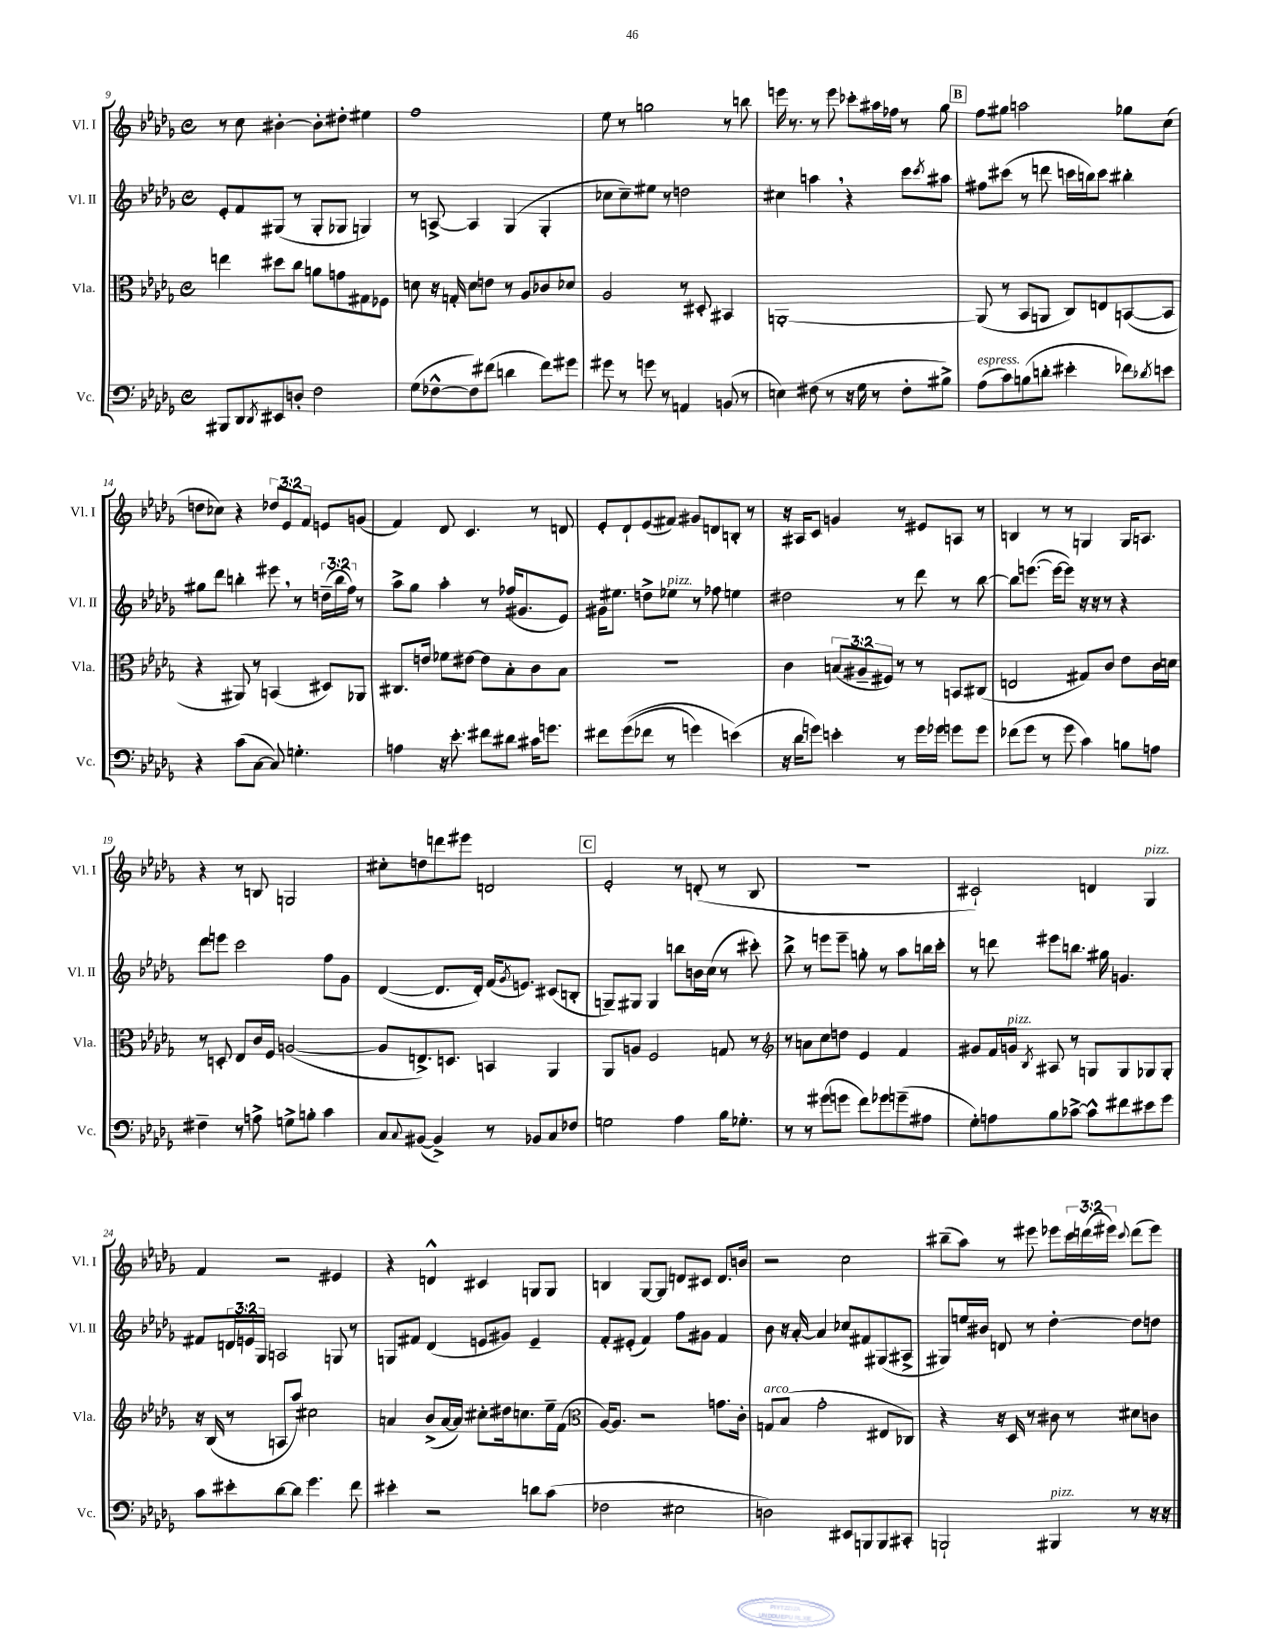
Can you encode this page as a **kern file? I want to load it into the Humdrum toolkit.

**kern	**kern	**kern	**kern
*staff4	*staff3	*staff2	*staff1
*clefF4	*clefC3	*clefG2	*clefG2
*k[b-e-a-d-g-]	*k[b-e-a-d-g-]	*k[b-e-a-d-g-]	*k[b-e-a-d-g-]
*M4/4	*M4/4	*M4/4	*M4/4
*met(c)	*met(c)	*met(c)	*met(c)
8BBB#/L	4ee\	8e-'/L	8r
8DD-/	.	8f/	8cc\
8qDD-/	.	.	.
8EE#/	8dd#\L	(8G#/J	[4b#'\
8D'/J	8cc\J	8r	.
2F\	8a\L	8G#'/L	8b#'\]L
.	8g\	8G-/J	8dd#'\J
.	8G#\	4G/)	4ee#\
.	8F-\J	.	.
=	=	=	=
(8G-\L	8d\	8r	1ff
[8F-^^\	16r	[8A^/	.
.	16G'/	.	.
8F-\])	8d\L	4A/]	.
(8f#\J	8e\J	.	.
4d\	8r	(4G-/	.
.	8A-/L	.	.
8f#\L)	8c-/	4G-'/	.
8g#\J	8d-/J	.	.
=	=	=	=
8g#\	2A-/	8cc-\L	8ee-\
8r	.	8cc-~\)	8r
8g\	.	8ee#\J	2gg\
8r	.	8r	.
4AA/	8r	2dd\	.
.	8D#'/	.	.
(8BB/	4BB#/	.	8r
8r	.	.	8bb\
=	=	=	=
4E\)	[1AA'	4cc#\	16eee\
.	.	.	8.r
(8F#\	.	4aa\	8r
8r	.	.	8eee\
16r	.	4r	8ccc-'\L
16G-\	.	.	.
8r	.	.	16aa#\L
.	.	.	16ff-\JJ
8F#'\L	.	8ccc\L	8r
.	.	8qccc/	.
8B#^\J)	.	8aa#\J	8gg-\
=	=	=	=
(8A-\L	(8AA/]	8ff#\L	8ff\L
8c\)	8r	(8ccc#\J	8gg#\J
(8B\	8BB-/L	8r	2aa\
8d'\J	8AA/J	8ddd\	.
4e#'\	8C/L)	16ccc\LL	.
.	.	16bb\J)	.
.	8E/	8ccc\J	.
8f-\L)	([8BB/	4bb#'\	8gg-\L
8qd-/	.	.	.
8e\J	8BB/]J	.	(8cc\J
=	=	=	=
4r	4r	8gg#\L	8dd\L
.	.	8ddd-\J	8cc-\J)
(8c\L	8AA#/)	4bb'\	4r
[8C\J	8r	.	.
8C/])	(4BB/	8eee#\	12dd-/L
.	.	.	12e-/
4.G'\	.	8r	.
.	.	.	12f/J
.	8D#/L)	(24dd~\LL	8e/L
.	.	24bb\	.
.	.	24ff\JJ)	.
.	8AA-/J	8r	(8g/J
=	=	=	=
4A\	8.C#/L	8aa-^\L	4f/)
.	.	8gg-\J	.
.	16e/Jk	.	.
16r	8f-\L	4aa-'\	8d-/
8.e-'\	.	.	.
.	[8e#\J	.	4.c/
8f#\L	8e#\]L	8r	.
8d#\J	8B-'\	(16ff-/LK	.
.	.	8.g#/	.
16c#\LK	8c\	.	8r
8.g\J	.	.	.
.	8B-\J	8e-/J)	8d/
=	=	=	=
8f#\L	1r	16g#\LK	8e-'/L
.	.	8.ee#\J	.
&((8g-\	.	.	8d-`/
8f-\J	.	8dd^\L	(8e-/
8r	.	8ee-\J	8f#/J)
4g\)	.	8r	8g#/L
.	.	8ff-\	8d/
(4e\&)	.	4ee\	8B'/J
.	.	.	8r
=	=	=	=
16r	4c\	2dd#\	16r
16d-\LK	.	.	16A#/LK
8g\J)	.	.	8c/J
4e'\	(12B/L	.	4g/
.	12A#~/	.	.
.	12F#/J)	.	.
8r	8r	8r	8r
16g\LL	8r	8ddd-\	8e#/L
16g-\JJ	.	.	.
8g\L	8BB/L	8r	8A/J
8g\J	(8C#/J	[8bb-\	8r
=	=	=	=
(8f-\L	2E/	8bb-\]L	4B/
8g-\J	.	([8.eee\J	.
8r	.	.	8r
.	.	16eee\_LK	.
8g-\	.	8eee\]J)	8r
4c\)	8G#/L)	16r	4G/
.	.	16r	.
.	8c/J	8r	.
8B\L	8e-\L	4r	16G/LK
.	.	.	8.A/J
8A\J	16c\L	.	.
.	16d\JJ	.	.
=	=	=	=
4F#~\	8r	8ddd-\L	4r
.	8D'/	8eee\J	.
8r	8E-/L	2ccc\	8r
8A^\	16c/L	.	8B/
.	16F/JJ	.	.
8G^\L	([2A/	.	2G/
8B'\J	.	.	.
4c\	.	8ff\L	.
.	.	8g-\J	.
=	=	=	=
8C/L	8A/]L	([4d-/	8cc#'\L
8qqC/	.	.	.
([8BB#/J	8.E^/)	.	8dd\
4BB#^/])	.	8.d-/]L	8ddd\
.	8.D/J	.	.
.	.	.	8eee#\J
.	.	16d-'/Jk)	.
8r	4BB/	(16f/LK	2d/
.	.	8qg-/	.
.	.	8.e/J)	.
8BB-/L	.	.	.
8C/	4AA-/	(8c#/L	.
8F-/J	.	8B'/J	.
=	=	=	=
2G\	8AA-/L	8G~/L)	2e-'/
.	8A/J	8G#/J	.
.	2F/	4G#/	.
4A-\	.	8bb\L	8r
.	.	16b\L	(8d'/
.	.	(16cc\JJ	.
16B-\LK	8G/	8r	8r
8.G-'\J	.	.	.
.	8r	8ccc#'\)	8B-/
=	=	=	=
*	*clefG2	*	*
8r	8r	8bb-^\	1r
8r	8a\L	8r	.
(8g#\L	8cc\	8eee\L	.
8g\J	8dd\J	8eee~\J	.
8f\L)	4e-/	8gg'\	.
8g-\	.	8r	.
(8g~\	4f/	8aa-\L	.
8A#\J	.	16bb\L	.
.	.	16ccc'\JJ	.
=	=	=	=
8G-'\L)	8g#/L	8r	2c#`/)
8A\	16f/L	8ddd\	.
.	16g/JJ	.	.
.	8qB-/	.	.
8B-\	8A#/	8eee#\L	.
[8c-^\J	8r	8.bb\J	.
8c-^^\]L	8G/L	.	4d/
.	.	16gg#\	.
8f#\	8G/	4.g/	.
8e#\	8G-/	.	4G-/
8g-\J	8G-'/J	.	.
=	=	=	=
8c\L	16r	8f#/L	4f/
.	(16B-/	.	.
8e#'\	8r	24d/L	.
.	.	24e/	.
.	.	24G-/JJ	.
[8d-\	8A/L	2A/	2r
8d-\]J	8aa-/J)	.	.
4.g-\	2cc#\	.	.
.	.	8G/	4e#/
8f\	.	8r	.
=	=	=	=
4e#'\	4a/	8G/L	4r
.	.	8f#/J	.
2r	(8b-^/L	(4d-/	4d^^/
.	[16a/L	.	.
.	16a/]JJ)	.	.
.	8cc#'\L	8e/L	4c#/
.	16dd#\k	8g#/J)	.
.	8.cc\	.	.
8d\L	.	4e~/	8G/L
(8c\J	16ee-~\L	.	8G/J
.	(16f\JJ	.	.
=	=	=	=
*	*clefC3	*	*
2F-\	[16A-/LK)	8f'/L	4B/
.	8.A-/]J	.	.
.	.	(8e#'/J	.
.	2r	4f/)	[8G-/L
.	.	.	8G-/]J
2E#\	.	8ff\L	8d/L
.	.	8g#\J	8c#/J
.	8.g\L	4f/	8.d/L
.	16c'\Jk	.	16b/Jk
=	=	=	=
2D\)	8G/L	8b-\	2r
.	(8B-/J	16r	.
.	.	[16a-'/	.
.	2g-'\	4a-/]	.
8EE#/L	.	8cc-/L	2cc\
8BBB/	.	8f#/	.
8BBB/	8E#/L	(8G#/	.
8CC#'/J	8C-/J)	8A#^/J	.
=	=	=	=
2BBB`/	4r	8G#/L)	(8bb#~\L
.	.	16ee/L	8aa-\J)
.	.	16b#/JJ	.
.	16r	8d/	8r
.	16D-/	.	.
.	8r	8r	8eee#\
4BBB#/	8c#\	[4dd-'\	8eee-\L
.	8r	.	24ccc\L
.	.	.	(24ddd\
.	.	.	24eee#\JJ)
.	.	.	8qqccc/
8r	8d#\L	8dd-\]L	(8ddd\L
16r	8c\J	8dd\J	8eee#\J)
16r	.	.	.
==	==	==	==
*-	*-	*-	*-
